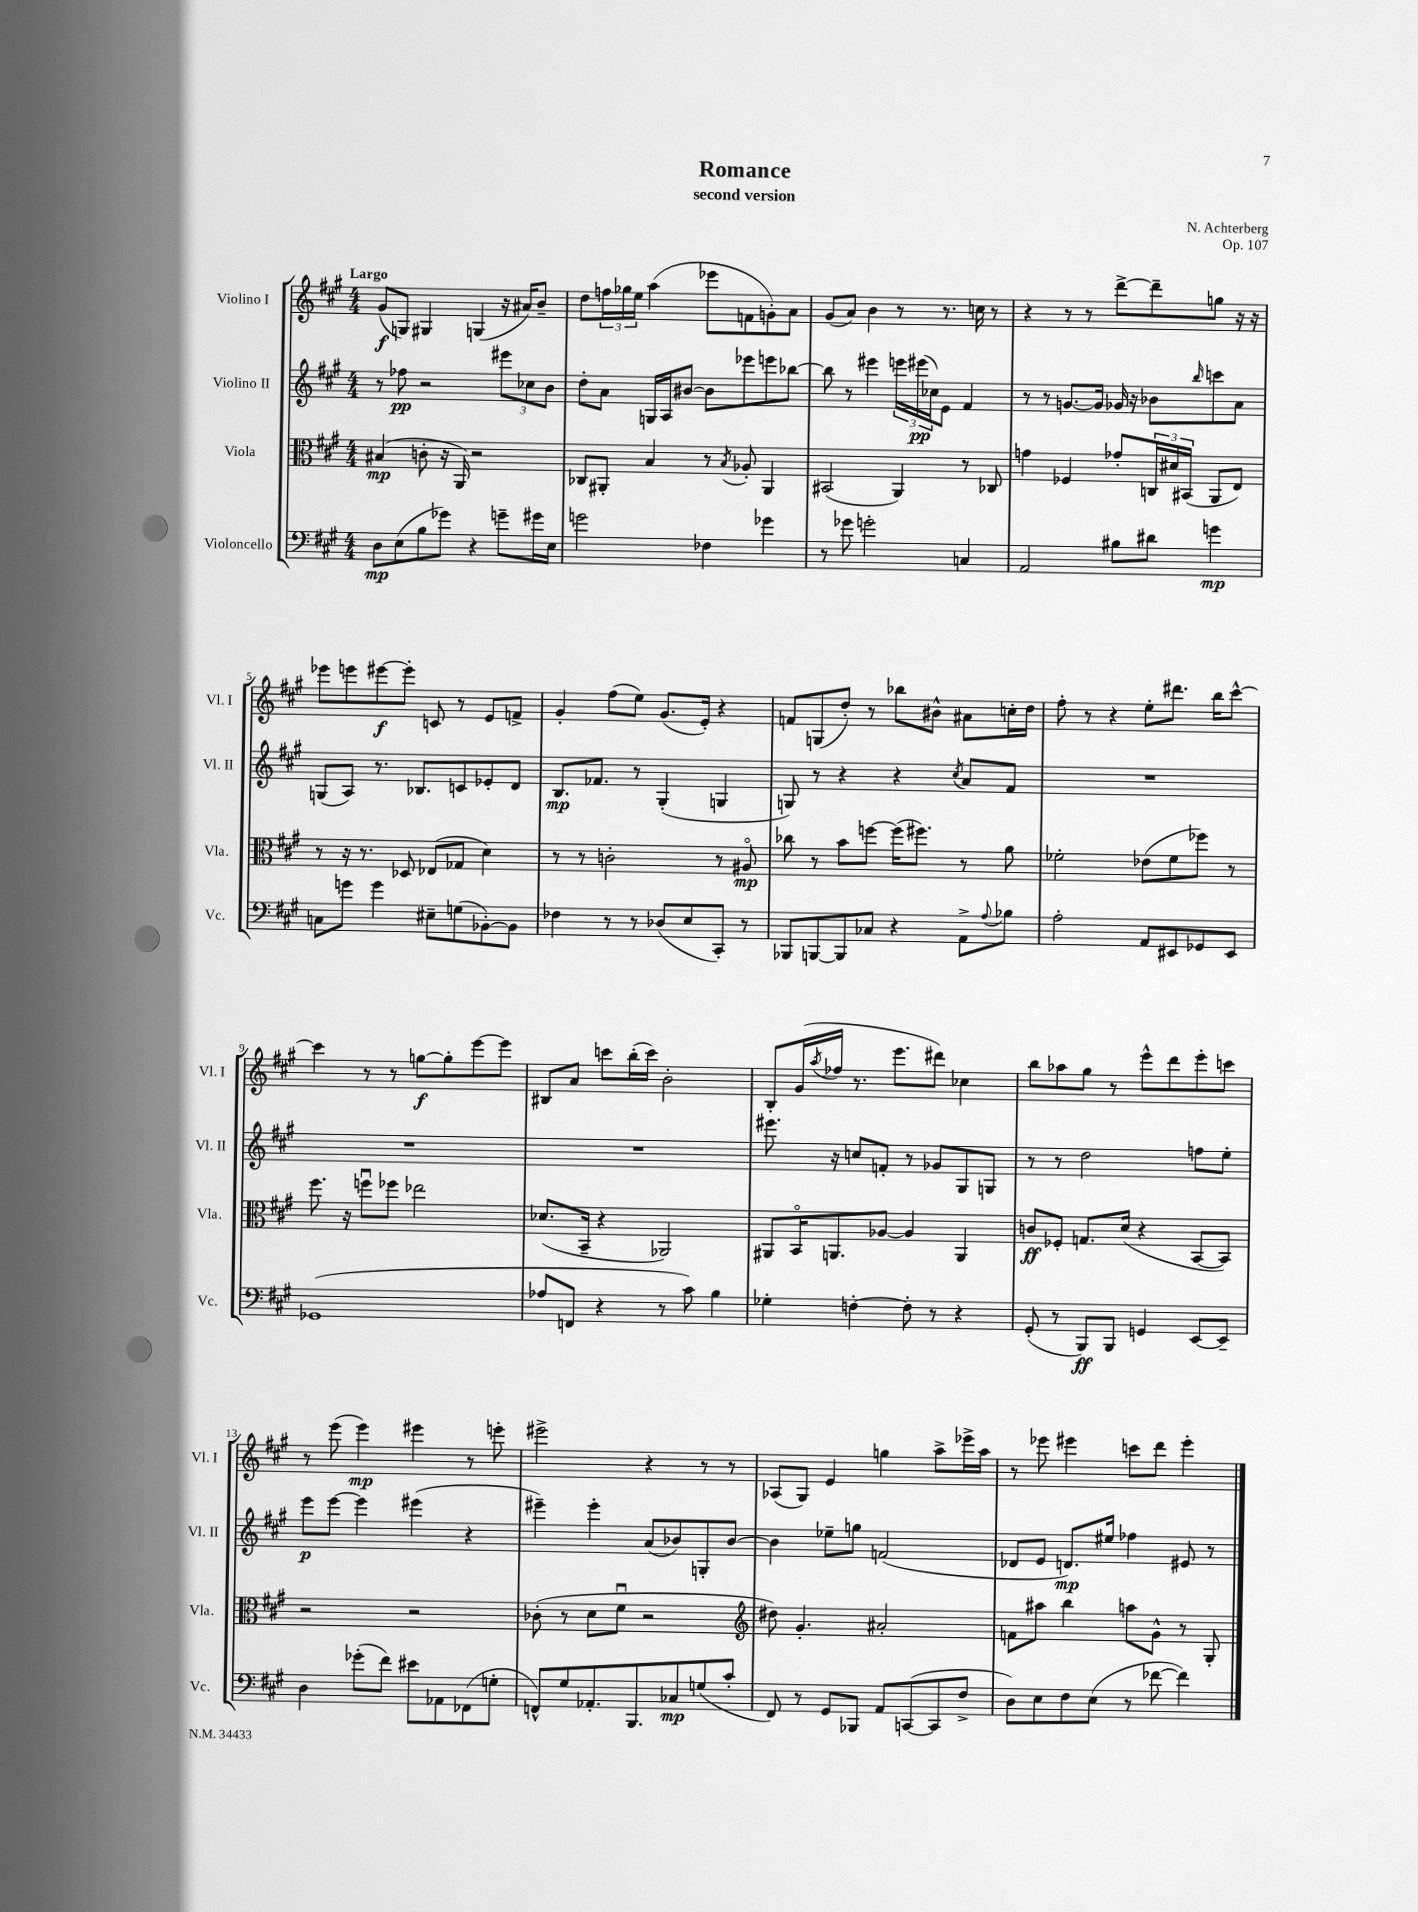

**kern	**dynam	**kern	**dynam	**kern	**dynam	**kern	**dynam
*part4	*part4	*part3	*part3	*part2	*part2	*part1	*part1
*staff4	*staff4	*staff3	*staff3	*staff2	*staff2	*staff1	*staff1
*I"Violoncello	*	*I"Viola	*	*I"Violino II	*	*I"Violino I	*
*I'Vc.	*	*I'Vla.	*	*I'Vl. II	*	*I'Vl. I	*
*clefF4	*	*clefC3	*	*clefG2	*	*clefG2	*
*k[f#c#g#]	*	*k[f#c#g#]	*	*k[f#c#g#]	*	*k[f#c#g#]	*
*M4/4	*	*M4/4	*	*M4/4	*	*M4/4	*
=1	=1	=1	=1	=1	=1	=1	=1
!	!	!	!	!	!	!LO:TX:a:B:t=Largo	!
8D\L	mp	(4B#X/	mp	8r	.	(8g#/L	f
(8E\	.	.	.	8ff-X\	pp	8Gn/J)	.
8B\	.	8cn'\	.	2r	.	4G#X/	.
8g-X\J)	.	16r	.	.	.	.	.
.	.	16AA/)	.	.	.	.	.
4r	.	2r	.	.	.	(4Gn/	.
8gn~\L	.	.	.	12eee#X\L	.	16r	.
.	.	.	.	.	.	16a#X/KL)	.
.	.	.	.	12cc-X\	.	.	.
16g#X\L	.	.	.	.	.	8b~/J	.
.	.	.	.	12b\J	.	.	.
16E\JJ	.	.	.	.	.	.	.
=2	=2	=2	=2	=2	=2	=2	=2
2gn\	.	8C-X/L	.	8dd'\L	.	8dd\L	.
.	.	8AA#X'/J	.	8a\J	.	24ffn\L	.
.	.	.	.	.	.	24gg-X\	.
.	.	.	.	.	.	24ee\JJ	.
.	.	4B/	.	16Gn/LL	.	(4aa\	.
.	.	.	.	16A/J	.	.	.
.	.	.	.	[8b#X/J	.	.	.
4F-X\	.	8r	.	8b#\L]	.	8eee-X\L	.
.	.	8qB/	.	.	.	.	.
.	.	8A-X'/	.	8eee-X\	.	8fn\	.
4g-X\	.	4AA#/	.	8eeen\	.	8gn'\)	.
.	.	.	.	[8bb-X\J	.	8a\J	.
=3	=3	=3	=3	=3	=3	=3	=3
8r	.	(2BB#X/	.	8bb-\]	.	(8g#/L	.
8g-X\	.	.	.	8r	.	8a/J)	.
2gn'\	.	.	.	4eee#X\	.	4b\	.
.	.	4AA/)	.	24eeen\LL	.	8r	.
.	.	.	.	(24eee#X\	pp	.	.
.	.	.	.	24cc-X\J)	.	.	.
.	.	.	.	8e\J	.	8.r	.
4Cn/	.	8r	.	4f#/	.	.	.
.	.	.	.	.	.	16ccn\	.
.	.	8C-X/	.	.	.	8r	.
=4	=4	=4	=4	=4	=4	=4	=4
2AA/	.	4gn\	.	8r	.	4r	.
.	.	.	.	8r	.	.	.
.	.	4F-X/	.	[8.gn/L	.	8r	.
.	.	.	.	.	.	8r	.
.	.	.	.	16g/Jk]	.	.	.
8B#X\L	.	8g-X'/L	.	16g-X/	.	[8ddd^\L	.
.	.	.	.	16r	.	.	.
8d#X\J	.	24Cn/L	.	8b-X\L	.	8ddd~\]	.
.	.	24d#X/	.	.	.	.	.
.	.	(24BB#X/JJ	.	.	.	.	.
.	.	.	.	16qqbb/	.	.	.
4gn\	mp	8AA/L	.	8cccn\	.	8ggn\J	.
.	.	8E/J)	.	8a\J	.	16r	.
.	.	.	.	.	.	16r	.
!!LO:LB:g=z
=5	=5	=5	=5	=5	=5	=5	=5
8Cn\L	.	8r	.	(8Gn/L	.	8eee-X\L	.
8gn\J	.	16r	.	8A/J)	.	8eeen\	.
.	.	8.r	.	.	.	.	.
4g\	.	.	.	8.r	.	[8eee#X\	f
.	.	8D-X/	.	.	.	8eee#'\J]	.
.	.	.	.	8.B-X/L	.	.	.
8E#X~\L	.	(8E-X/L	.	.	.	8cn/	.
(8Gn\	.	8G-X/J	.	8cn/	.	8r	.
[8BB-X'\)	.	4d\)	.	8e-X'/	.	8e/L	.
8BB-\J]	.	.	.	8d/J	.	8fn^/J	.
=6	=6	=6	=6	=6	=6	=6	=6
4F-X\	.	8r	.	8.B/L	mp	4g#'/	.
.	.	8r	.	.	.	.	.
.	.	.	.	8.f-X/J	.	.	.
8r	.	2cn'\	.	.	.	(8ff#\L	.
8r	.	.	.	8r	.	8ee\J)	.
(8D-X/L	.	.	.	(4G#'/	.	(8.g#/L	.
8E/	.	.	.	.	.	.	.
.	.	.	.	.	.	16e'/Jk)	.
8CC#'/J)	.	8r	.	4Gn/	.	4r	.
8r	.	8A#X/	mp	.	.	.	.
=7	=7	=7	=7	=7	=7	=7	=7
8BBB-X/L	.	8cc-X\	.	8Gn/)	.	8fn/L	.
[8BBBn/	.	8r	.	8r	.	(8Gn/	.
8BBB/]	.	8b\L	.	4r	.	8dd'/J)	.
8C-X/J	.	[8ffn\J	.	.	.	8r	.
4r	.	(16ff\KL]	.	4r	.	8bb-X\L	.
.	.	8.ff#X\J)	.	.	.	.	.
.	.	.	.	.	.	8b#X^^\J	.
.	.	.	.	8qcc#/	.	.	.
8AA^\L	.	8r	.	8a/L	.	8a#X\L	.
8qqA/	.	.	.	.	.	.	.
8B-X\J	.	8a\	.	8f#/J	.	16ccn'\L	.
.	.	.	.	.	.	16dd\JJ	.
=8	=8	=8	=8	=8	=8	=8	=8
2A'\	.	2f-X'\	.	1r	.	8ff#'\	.
.	.	.	.	.	.	8r	.
.	.	.	.	.	.	4r	.
8AA/L	.	(8e-X\L	.	.	.	8ee'\L	.
8EE#X/	.	8f-\	.	.	.	8.ddd#X\J	.
8GG-X/	.	8ff-X\J)	.	.	.	.	.
.	.	.	.	.	.	16bb\KL	.
8EE#/J	.	8r	.	.	.	[8ccc#^^\J	.
!!LO:LB:g=z
=9	=9	=9	=9	=9	=9	=9	=9
(1GG-X	.	8.ff#\	.	1r	.	4ccc#\]	.
.	.	16r	.	.	.	.	.
.	.	8ffnu\L	.	.	.	8r	.
.	.	8ff-X\J	.	.	.	8r	.
.	.	2ee-X\	.	.	.	[8ggn\L	f
.	.	.	.	.	.	8gg'\]	.
.	.	.	.	.	.	[8eee\	.
.	.	.	.	.	.	8eee\J]	.
=10	=10	=10	=10	=10	=10	=10	=10
8A-X/L	.	(8.d-X/L	.	1r	.	8B#X/L	.
8FFn/J	.	.	.	.	.	8a/J	.
.	.	16BB~/Jk	.	.	.	.	.
4r	.	4r	.	.	.	8cccn\L	.
.	.	.	.	.	.	(16bb'\L	.
.	.	.	.	.	.	16ccc\JJ)	.
8r	.	2AA-X/)	.	.	.	2b'\	.
8c#\)	.	.	.	.	.	.	.
4B\	.	.	.	.	.	.	.
=11	=11	=11	=11	=11	=11	=11	=11
4G-X'\	.	8AA#X/L	.	8.eee#X\	.	8B'/L	.
.	.	16BB/K	.	.	.	(16g#/L	.
.	.	.	.	.	.	8qaa/	.
.	.	8.AAn/	.	16r	.	16ff-X/JJ	.
[4Fn'\	.	.	.	8ccn/L	.	8.r	.
.	.	[8A-X/J	.	8fn'/J	.	.	.
.	.	.	.	.	.	8.eee\L	.
8F'\]	.	4A-/]	.	8r	.	.	.
8r	.	.	.	8g-X/L	.	8ddd#X\J)	.
4r	.	4AA/	.	8G#/	.	4cc-X\	.
.	.	.	.	8Gn/J	.	.	.
=12	=12	=12	=12	=12	=12	=12	=12
(8GG#'/	.	8cn/L	ff	8r	.	8bb\L	.
8r	.	8F-X'/J	.	8r	.	8aa-X\	.
8BBB/L)	ff	8.Gn/L	.	2dd\	.	8gg#\J	.
8BBB/J	.	.	.	.	.	8r	.
.	.	(16d/Jk	.	.	.	.	.
4GGn/	.	4r	.	.	.	8eee^^\L	.
.	.	.	.	.	.	8ddd\	.
[8EE/L	.	[8BB/L	.	8ffn\L	.	8eee'\	.
8EE~/J]	.	8BB/J])	.	8ee'\J	.	8cccn\J	.
!!LO:LB:g=z
=13	=13	=13	=13	=13	=13	=13	=13
4D\	.	2r	.	8eee\L	p	8r	.
.	.	.	.	[8eee\J	.	(8eee\	.
(8g-X'\L	.	.	.	4eee\]	.	4eee\)	mp
8f#\J)	.	.	.	.	.	.	.
8e#X\L	.	2r	.	(4eee#X\	.	4eee#X\	.
8AA-X\	.	.	.	.	.	.	.
(8FF-X\	.	.	.	4r	.	8r	.
8Gn'\J	.	.	.	.	.	8eeen'\	.
=14	=14	=14	=14	=14	=14	=14	=14
8FFn^^/L)	.	(8c-X'\	.	4eee#X~\)	.	2eee#X^\	.
8G#/	.	8r	.	.	.	.	.
8.AA-X'/	.	8d\L	.	4eee#'\	.	.	.
.	.	8f#u\J	.	.	.	.	.
8.BBB/	.	.	.	.	.	.	.
.	.	2r	.	(8a/L	.	4r	.
8C-X/	mp	.	.	8b-X/)	.	.	.
(8Gn/	.	.	.	8Gn'/	.	8r	.
8c#'/J	.	.	.	[8b-/J	.	8r	.
=15	=15	=15	=15	=15	=15	=15	=15
*	*	*clefG2	*	*	*	*	*
8FF#/)	.	8dd#X\)	.	4b-\]	.	(8A-X/L	.
8r	.	4.g#'/	.	.	.	8G#/J)	.
8GG#/L	.	.	.	8ee-X~\L	.	4e/	.
8BBB-X/J	.	.	.	8ggn\J	.	.	.
8AA/L	.	2a#X'/	.	(2fn/	.	4ggn\	.
([8CCn/	.	.	.	.	.	.	.
8CC/]	.	.	.	.	.	8aa^\L	.
8F#^/J	.	.	.	.	.	16eee-X^\L	.
.	.	.	.	.	.	16aa\JJ	.
=16	=16	=16	=16	=16	=16	=16	=16
8D\L)	.	8fn\L	.	8d-X/L	.	8r	.
8E\	.	8aa#X\J	.	8e/J	.	8eee-X\	.
8F#\	.	4bb\	.	8.dn/L)	mp	4eee#X\	.
(8E\J	.	.	.	.	.	.	.
.	.	.	.	16ee#X/Jk	.	.	.
8r	.	8aan\L	.	4ff-X\	.	8cccn\L	.
[8f-X\	.	8g#^^\J	.	.	.	8ddd\J	.
4f-\])	.	8r	.	8e#X/	.	4eee#'\	.
.	.	8G#'/	.	8r	.	.	.
==	==	==	==	==	==	==	==
*-	*-	*-	*-	*-	*-	*-	*-
